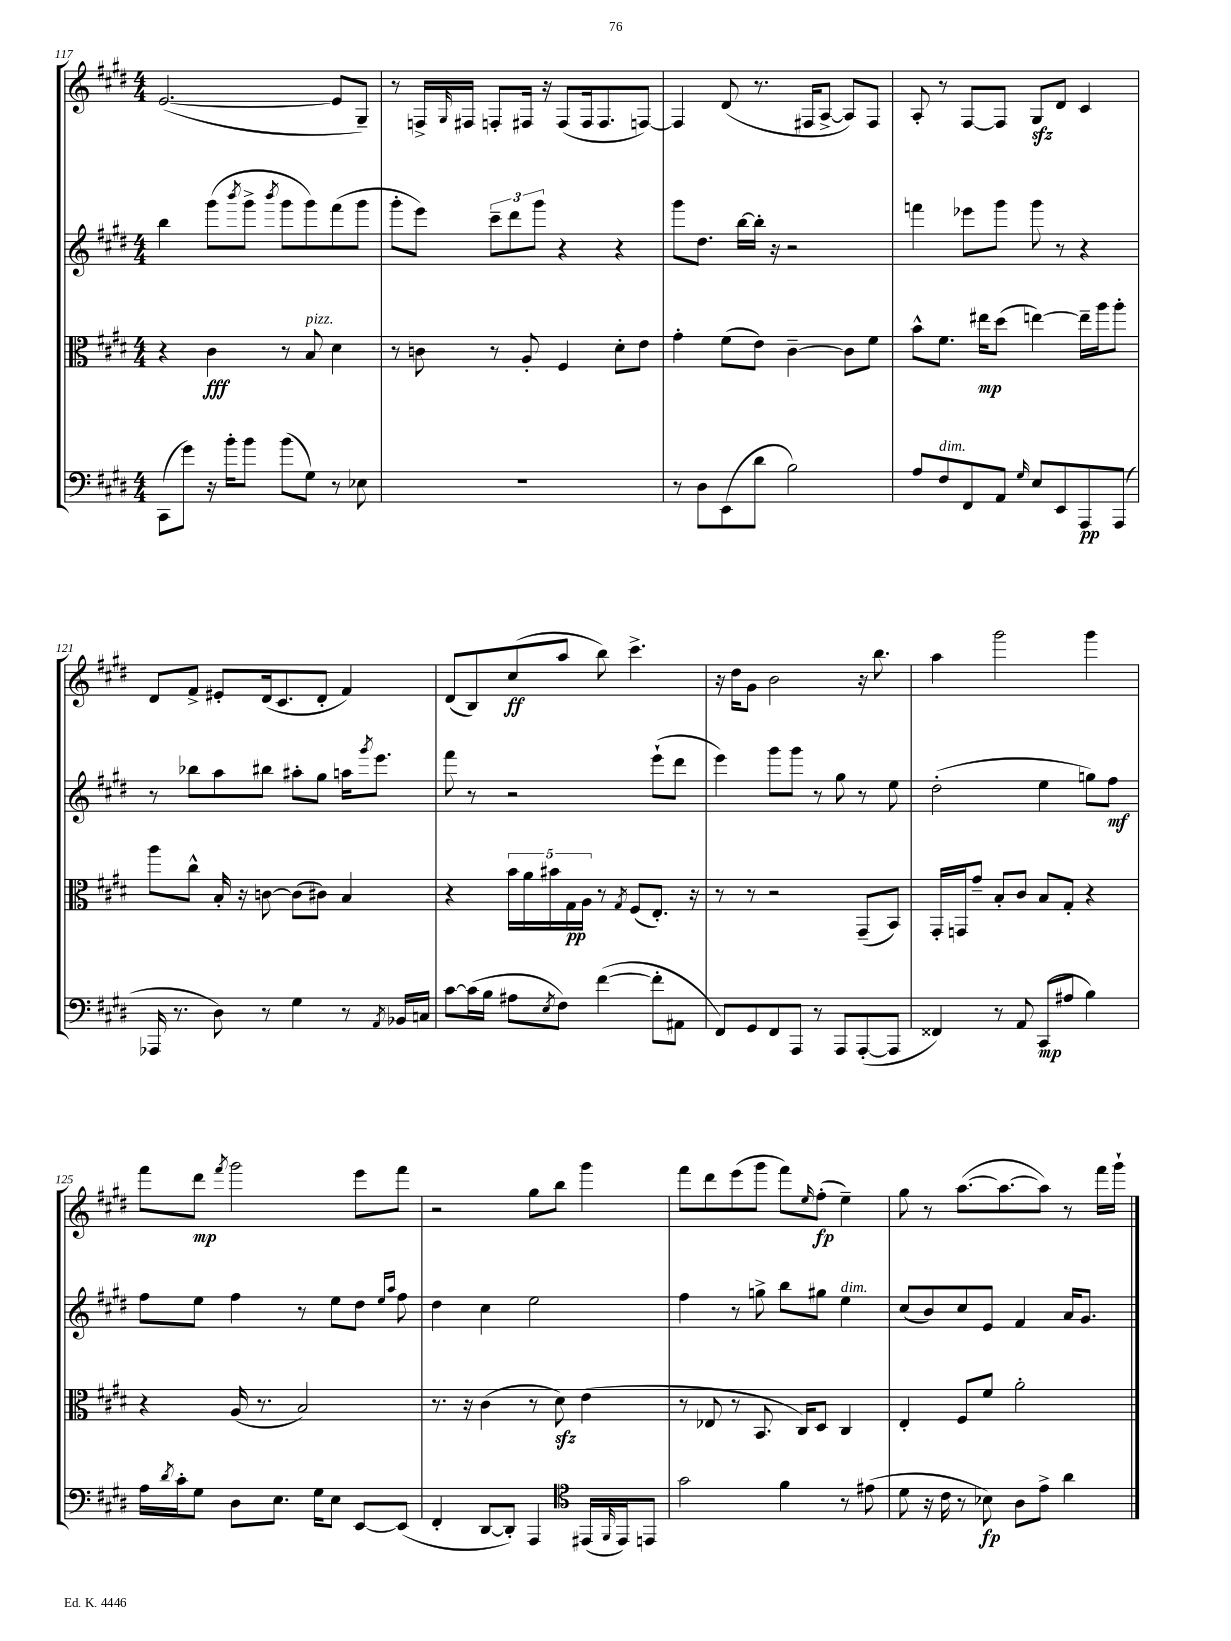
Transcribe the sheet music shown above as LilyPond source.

<<
\new StaffGroup <<
\new Staff = "s0" {
    \clef treble \key e \major \numericTimeSignature \time 4/4
    e'2.~( e'8 gis8--) |
    r8 f16-> \grace { gis16 } fis16 f8-. fis16 r16 fis8( fis16 fis8. f8~) |
    f4 dis'8( r8. fis16 a8~-> a8) fis8 |
    a8-. r8 fis8~ fis8 gis8\sfz dis'8 cis'4 |
    dis'8 fis'8-> eis'8-. dis'16( cis'8. dis'8-. fis'4) |
    dis'8( b8) cis''8\ff( a''8 b''8) cis'''4.-> |
    r16 dis''16 gis'8 b'2 r16 b''8. |
    a''4 gis'''2 gis'''4 |
    fis'''8 dis'''8\mp \acciaccatura { fis'''8 } gis'''2 e'''8 fis'''8 |
    r2 gis''8 b''8 gis'''4 |
    fis'''8 dis'''8 e'''8( gis'''8 fis'''8) \grace { e''16 } fis''8-.\fp( e''4--) |
    gis''8 r8 a''8.~( a''8.~ a''8) r8 fis'''16 gis'''16-! \bar "|." |
}
\new Staff = "s1" {
    \clef treble \key e \major \numericTimeSignature \time 4/4
    b''4 gis'''8( \acciaccatura { b'''8 } gis'''8-> \acciaccatura { b'''8 } gis'''8 gis'''8) fis'''8( gis'''8 |
    gis'''8-. e'''8) \tuplet 3/2 { cis'''8-- dis'''8 gis'''8 } r4 r4 |
    gis'''8 dis''8. b''16~ b''16-. r16 r2 |
    f'''4 ees'''8 gis'''8 gis'''8 r8 r4 |
    r8 bes''8 a''8 bis''8 ais''8-. gis''8 a''16 \acciaccatura { gis'''8 } e'''8. |
    fis'''8 r8 r2 e'''8-!( dis'''8 |
    e'''4) gis'''8 gis'''8 r8 gis''8 r8 e''8 |
    dis''2-.( e''4 g''8) fis''8\mf |
    fis''8 e''8 fis''4 r8 e''8 dis''8 \grace { e''16 a''16 } fis''8 |
    dis''4 cis''4 e''2 |
    fis''4 r8 g''8-> b''8 gis''8 e''4^\markup { \italic "dim." } |
    cis''8( b'8) cis''8 e'8 fis'4 a'16 gis'8. \bar "|." |
}
\new Staff = "s2" {
    \clef alto \key e \major \numericTimeSignature \time 4/4
    r4 cis'4\fff r8 b8^\markup { \italic "pizz." } dis'4 |
    r8 c'8 r8 a8-. fis4 dis'8-. e'8 |
    gis'4-. fis'8( e'8) cis'4~-- cis'8 fis'8 |
    b'8-^ fis'8. eis''16\mp dis''8( e''4~) e''16-- a''16 a''8-. |
    a''8 cis''8-^ b16-. r16 c'8~ c'8( cis'8) b4 |
    r4 \tuplet 5/4 { b'16 a'16 bis'16 gis16\pp a16 } r8 \acciaccatura { gis8 } fis8( e8.-.) r16 |
    r8 r8 r2 gis,8--( b,8) |
    gis,16-. g,16 gis'8-- b8-. cis'8 b8 gis8-. r4 |
    r4 a16( r8. b2) |
    r8. r16 cis'4( r8 dis'8\sfz) e'4( |
    r8 ees8 r8 b,8. cis16) dis8 cis4 |
    e4-. fis8 fis'8 a'2-. \bar "|." |
}
\new Staff = "s3" {
    \clef bass \key e \major \numericTimeSignature \time 4/4
    cis,8( gis'8) r16 b'16-. b'8 b'8( gis8) r8 ees8 |
    R1 |
    r8 dis8 e,8( dis'8 b2) |
    a8 fis8^\markup { \italic "dim." } fis,8 a,8 \grace { gis16 } e8 e,8 a,,8\pp a,,8( |
    aes,,16 r8. dis8) r8 gis4 r8 \acciaccatura { a,8 } bes,16 c16 |
    cis'8~ cis'16( b16 ais8 \acciaccatura { e8 } fis8) fis'4~( fis'8-. ais,8 |
    fis,8) gis,8 fis,8 a,,8 r8 a,,8 a,,8~-.( a,,8 |
    fisis,4) r8 a,8 cis,8\mp( ais8 b4) |
    a16 \acciaccatura { dis'8 } cis'16-. gis8 dis8 e8. gis16 e8 e,8~ e,8( |
    fis,4-. dis,8~ dis,8-.) a,,4 \clef tenor eis,16( \grace { fis,16 } eis,16) e,8 |
    gis'2 fis'4 r8 eis'8( |
    dis'8 r16 cis'16 r8 bes8\fp) a8 e'8-> a'4 \bar "|." |
}
>>
>>
\layout { \context { \Score currentBarNumber = #117 } }
